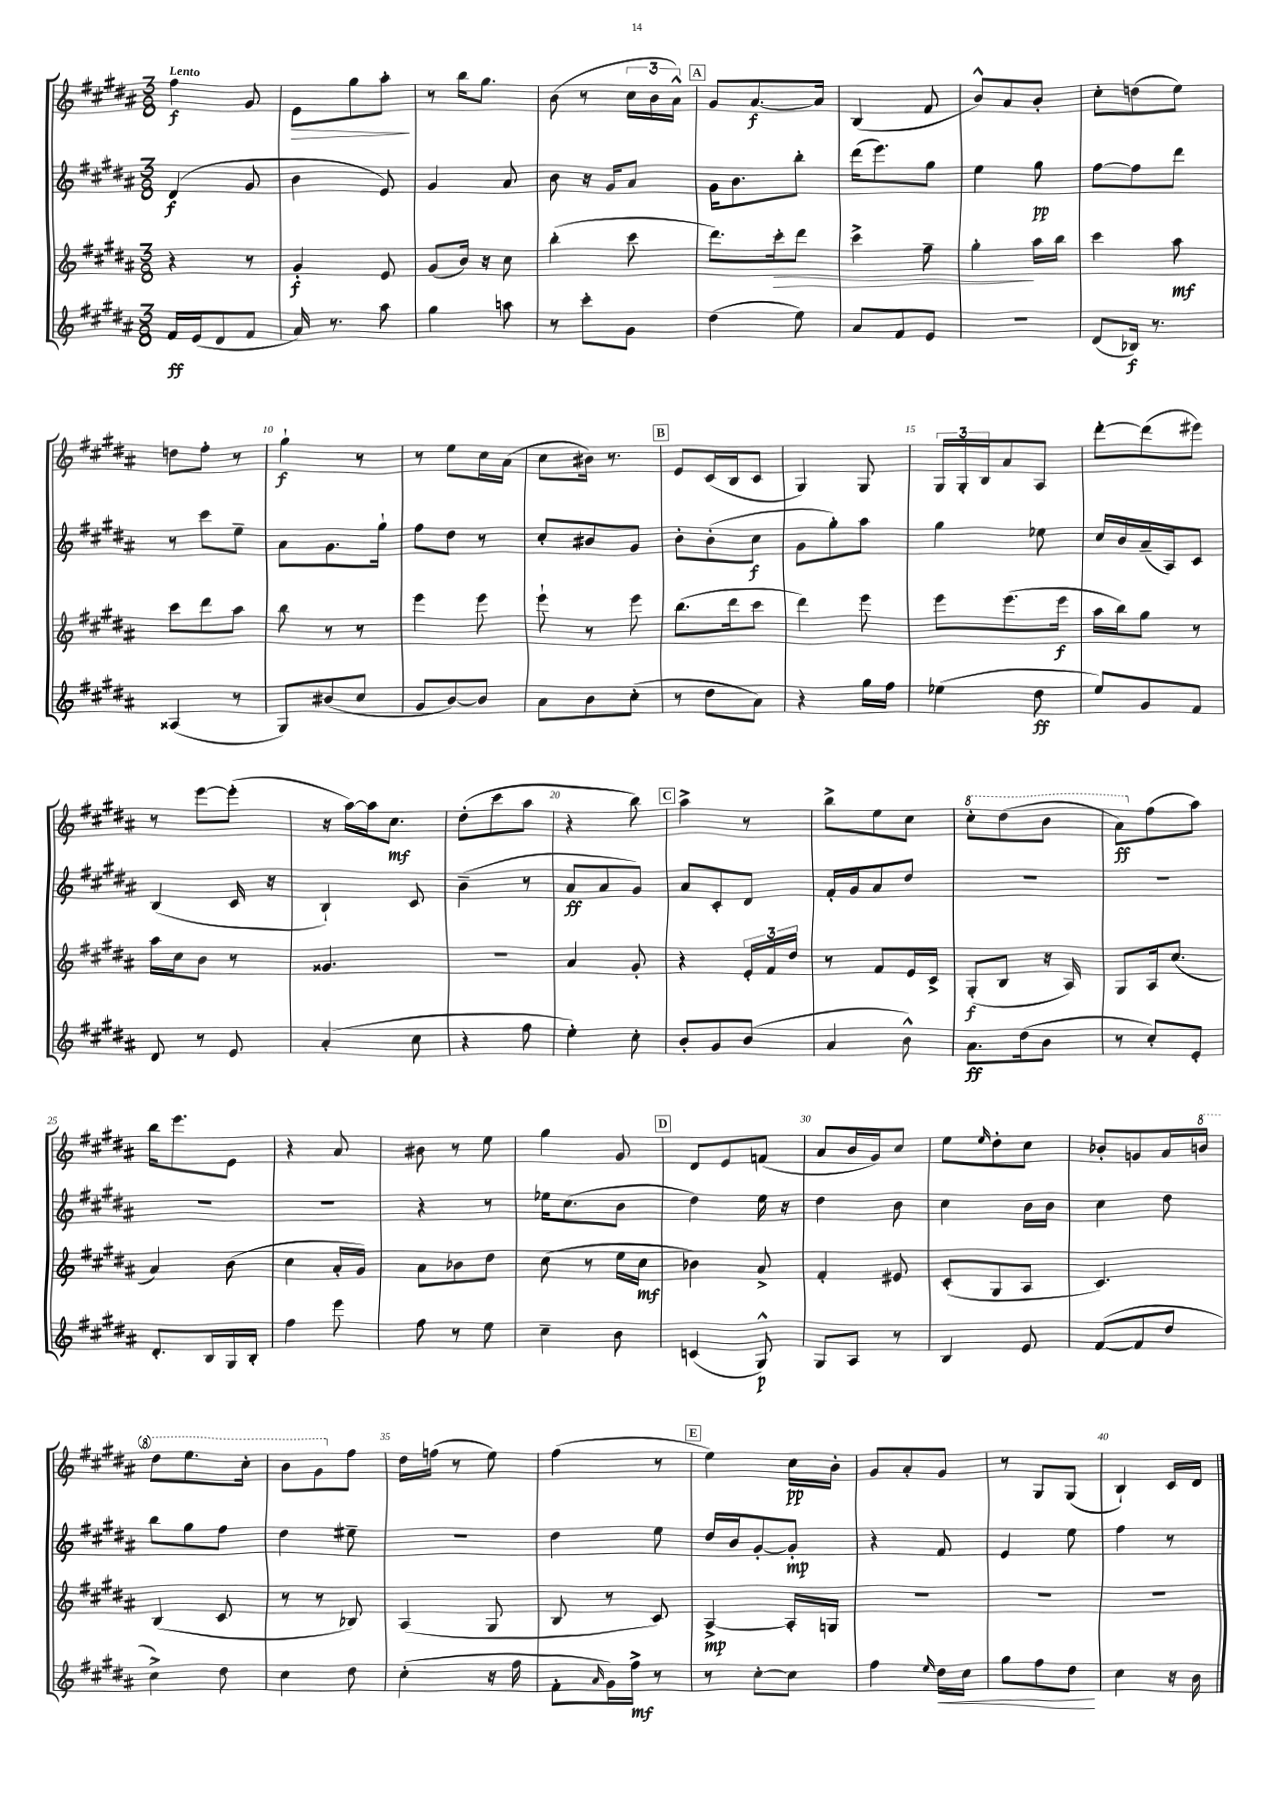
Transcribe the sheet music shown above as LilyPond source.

<<
\new StaffGroup <<
\new Staff = "s0" {
    \clef treble \key b \major \numericTimeSignature \time 3/8 \tempo "Lento"
    fis''4\f gis'8 |
    e'8\> gis''8 ais''8-.\! |
    r8 b''16 gis''8. |
    b'8( r8 \tuplet 3/2 { cis''16 b'16 ais'16-^) } |
    \mark \markup { \box "A" } gis'8 ais'8.~\f ais'16 |
    b4( fis'8 |
    b'8-^) ais'8 b'8-. |
    cis''8-. d''8( e''8) |
    d''8 fis''8-. r8 |
    gis''4-!\f r8 |
    r8 e''8 cis''16 ais'16( |
    cis''8 bis'16) r8. |
    \mark \markup { \box "B" } e'8 cis'16( b16 cis'8 |
    gis4) gis8 |
    \tuplet 3/2 { gis16 gis16-. b16 } ais'8 ais8 |
    dis'''8~-. dis'''8( eis'''8) |
    r8 e'''8~ e'''8-.( |
    r16 ais''16~) ais''16 cis''8.\mf |
    dis''8-.( cis'''8 ais''8 |
    r4 b''8) |
    \mark \markup { \box "C" } ais''4-> r8 |
    b''8-> e''8 cis''8 |
    \ottava #1 cis'''8-. dis'''8( b''8 |
    ais''8\ff) \ottava #0 fis''8( ais''8) |
    b''16 e'''8. e'8 |
    r4 ais'8 |
    bis'8 r8 e''8 |
    gis''4 gis'8 |
    \mark \markup { \box "D" } dis'8 e'8 f'8( |
    ais'8 b'16 gis'16) cis''8 |
    e''8 \grace { e''16 } dis''8-. cis''8 |
    bes'8-. g'8 ais'16 \ottava #1 b''!16 |
    dis'''8 e'''8. cis'''16-. |
    b''8 gis''8 \ottava #0 fis''8 |
    dis''16 f''16( r8 e''8) |
    fis''4( r8 |
    \mark \markup { \box "E" } e''4) cis''16\pp b'16-. |
    gis'8 ais'8-. gis'8 |
    r8 gis8 gis8( |
    b4-!) cis'16 dis'16 \bar "|." |
}
\new Staff = "s1" {
    \clef treble \key b \major \numericTimeSignature \time 3/8
    dis'4\f( gis'8 |
    b'4 e'8) |
    gis'4 ais'8 |
    b'8 r16 gis'16 ais'8 |
    \mark \markup { \box "A" } gis'16 b'8. b''8-. |
    dis'''16( e'''8.) gis''8 |
    e''4 gis''8\pp |
    fis''8~ fis''8 dis'''8 |
    r8 cis'''8 e''8-- |
    ais'8 gis'8. gis''16-! |
    fis''8 dis''8 r8 |
    cis''8-. bis'8 gis'8 |
    \mark \markup { \box "B" } b'8-. b'8-.( cis''8\f |
    gis'8 gis''8-.) ais''8 |
    gis''4 ees''8 |
    cis''16 b'16 ais'16--( ais16) cis'8 |
    b4( cis'16 r16 |
    b4-!) cis'8 |
    b'4--( r8 |
    ais'8\ff ais'8 gis'8) |
    \mark \markup { \box "C" } ais'8 cis'8-. dis'8 |
    fis'16-. gis'16 ais'8 dis''8 |
    R4. |
    R4. |
    R4. |
    R4. |
    r4 r8 |
    ees''16 cis''8.( b'8 |
    \mark \markup { \box "D" } dis''4) e''16 r16 |
    dis''4 b'8 |
    cis''4 b'16 b'16 |
    cis''4 dis''8 |
    b''8 gis''8 fis''8 |
    dis''4 eis''8-- |
    R4. |
    dis''4 e''8 |
    \mark \markup { \box "E" } dis''16 b'16 gis'8~-. gis'8-.\mp |
    r4 fis'8 |
    e'4 e''8 |
    fis''4 r8 \bar "|." |
}
\new Staff = "s2" {
    \clef treble \key b \major \numericTimeSignature \time 3/8
    r4 r8 |
    gis'4-.\f e'8 |
    gis'8( b'16) r16 cis''8 |
    b''4-.( cis'''8 |
    \mark \markup { \box "A" } dis'''8.) cis'''16-.\> dis'''8 |
    cis'''4-> fis''8-- |
    gis''4-.\! ais''16 b''16 |
    cis'''4 ais''8\mf |
    cis'''8 dis'''8 ais''8 |
    b''8 r8 r8 |
    e'''4 e'''8 |
    e'''8-! r8 e'''8 |
    \mark \markup { \box "B" } b''8.( dis'''16 cis'''8 |
    dis'''4) e'''8 |
    e'''8 e'''8.( e'''16\f |
    ais''16 b''16) gis''8 r8 |
    ais''16 cis''16 b'8 r8 |
    gisis'4. |
    R4. |
    ais'4 gis'8-. |
    \mark \markup { \box "C" } r4 \tuplet 3/2 { e'16-. fis'16 dis''16 } |
    r8 fis'8 e'16 cis'16-> |
    gis8-.\f( b8 r16 ais16) |
    gis8 ais16 cis''8.( |
    ais'4) b'8( |
    cis''4 ais'16-. gis'16) |
    ais'8 bes'8 dis''8 |
    cis''8( r8 e''16 cis''16\mf |
    \mark \markup { \box "D" } bes'4) ais'8-> |
    fis'4-. eis'8 |
    cis'8-.( gis8 ais8 |
    cis'4.) |
    b4( cis'8 |
    r8 r8 bes8) |
    ais4( gis8 |
    b8 r8 cis'8) |
    \mark \markup { \box "E" } ais4~->\mp ais16-. g16 |
    R4. |
    R4. |
    R4. \bar "|." |
}
\new Staff = "s3" {
    \clef treble \key b \major \numericTimeSignature \time 3/8
    fis'16\ff e'16( dis'8 fis'8 |
    ais'16) r8. ais''8 |
    gis''4 a''8 |
    r8 cis'''8-. gis'8 |
    \mark \markup { \box "A" } dis''4( e''8) |
    ais'8 fis'8 e'8 |
    R4. |
    dis'8( bes16\f) r8. |
    aisis4( r8 |
    gis8) bis'8( cis''8 |
    gis'8 b'8~) b'8 |
    ais'8 b'8 cis''8-.( |
    \mark \markup { \box "B" } r8 dis''8 ais'8) |
    r4 gis''16 fis''16 |
    ees''4( dis''8\ff |
    e''8) gis'8 fis'8 |
    dis'8 r8 e'8 |
    ais'4-.( cis''8 |
    r4 fis''8 |
    e''4-.) cis''8-. |
    \mark \markup { \box "C" } b'8-. gis'8 b'8( |
    ais'4 b'8-^) |
    ais'8.\ff dis''16( b'8 |
    r8 cis''8-.) e'8-. |
    dis'8.-. b16 gis16 b16-. |
    fis''4 e'''8 |
    fis''8 r8 e''8 |
    cis''4-- b'8 |
    \mark \markup { \box "D" } c'4( gis8-^\p) |
    gis8 ais8 r8 |
    b4 e'8 |
    fis'8~( fis'8 dis''8 |
    cis''4->) dis''8 |
    cis''4 dis''8 |
    cis''4-.( r16 fis''16 |
    fis'8-. \grace { ais'16 } gis'16) fis''16->\mf r8 |
    \mark \markup { \box "E" } r8 cis''8~-. cis''8 |
    fis''4 \grace { e''16 } dis''16\< cis''16 |
    gis''8 fis''8 dis''8\! |
    cis''4 r16 b'16 \bar "|." |
}
>>
>>
\layout { \context { \Score \override BarNumber.break-visibility = ##(#f #t #t) barNumberVisibility = #(every-nth-bar-number-visible 5) } }
